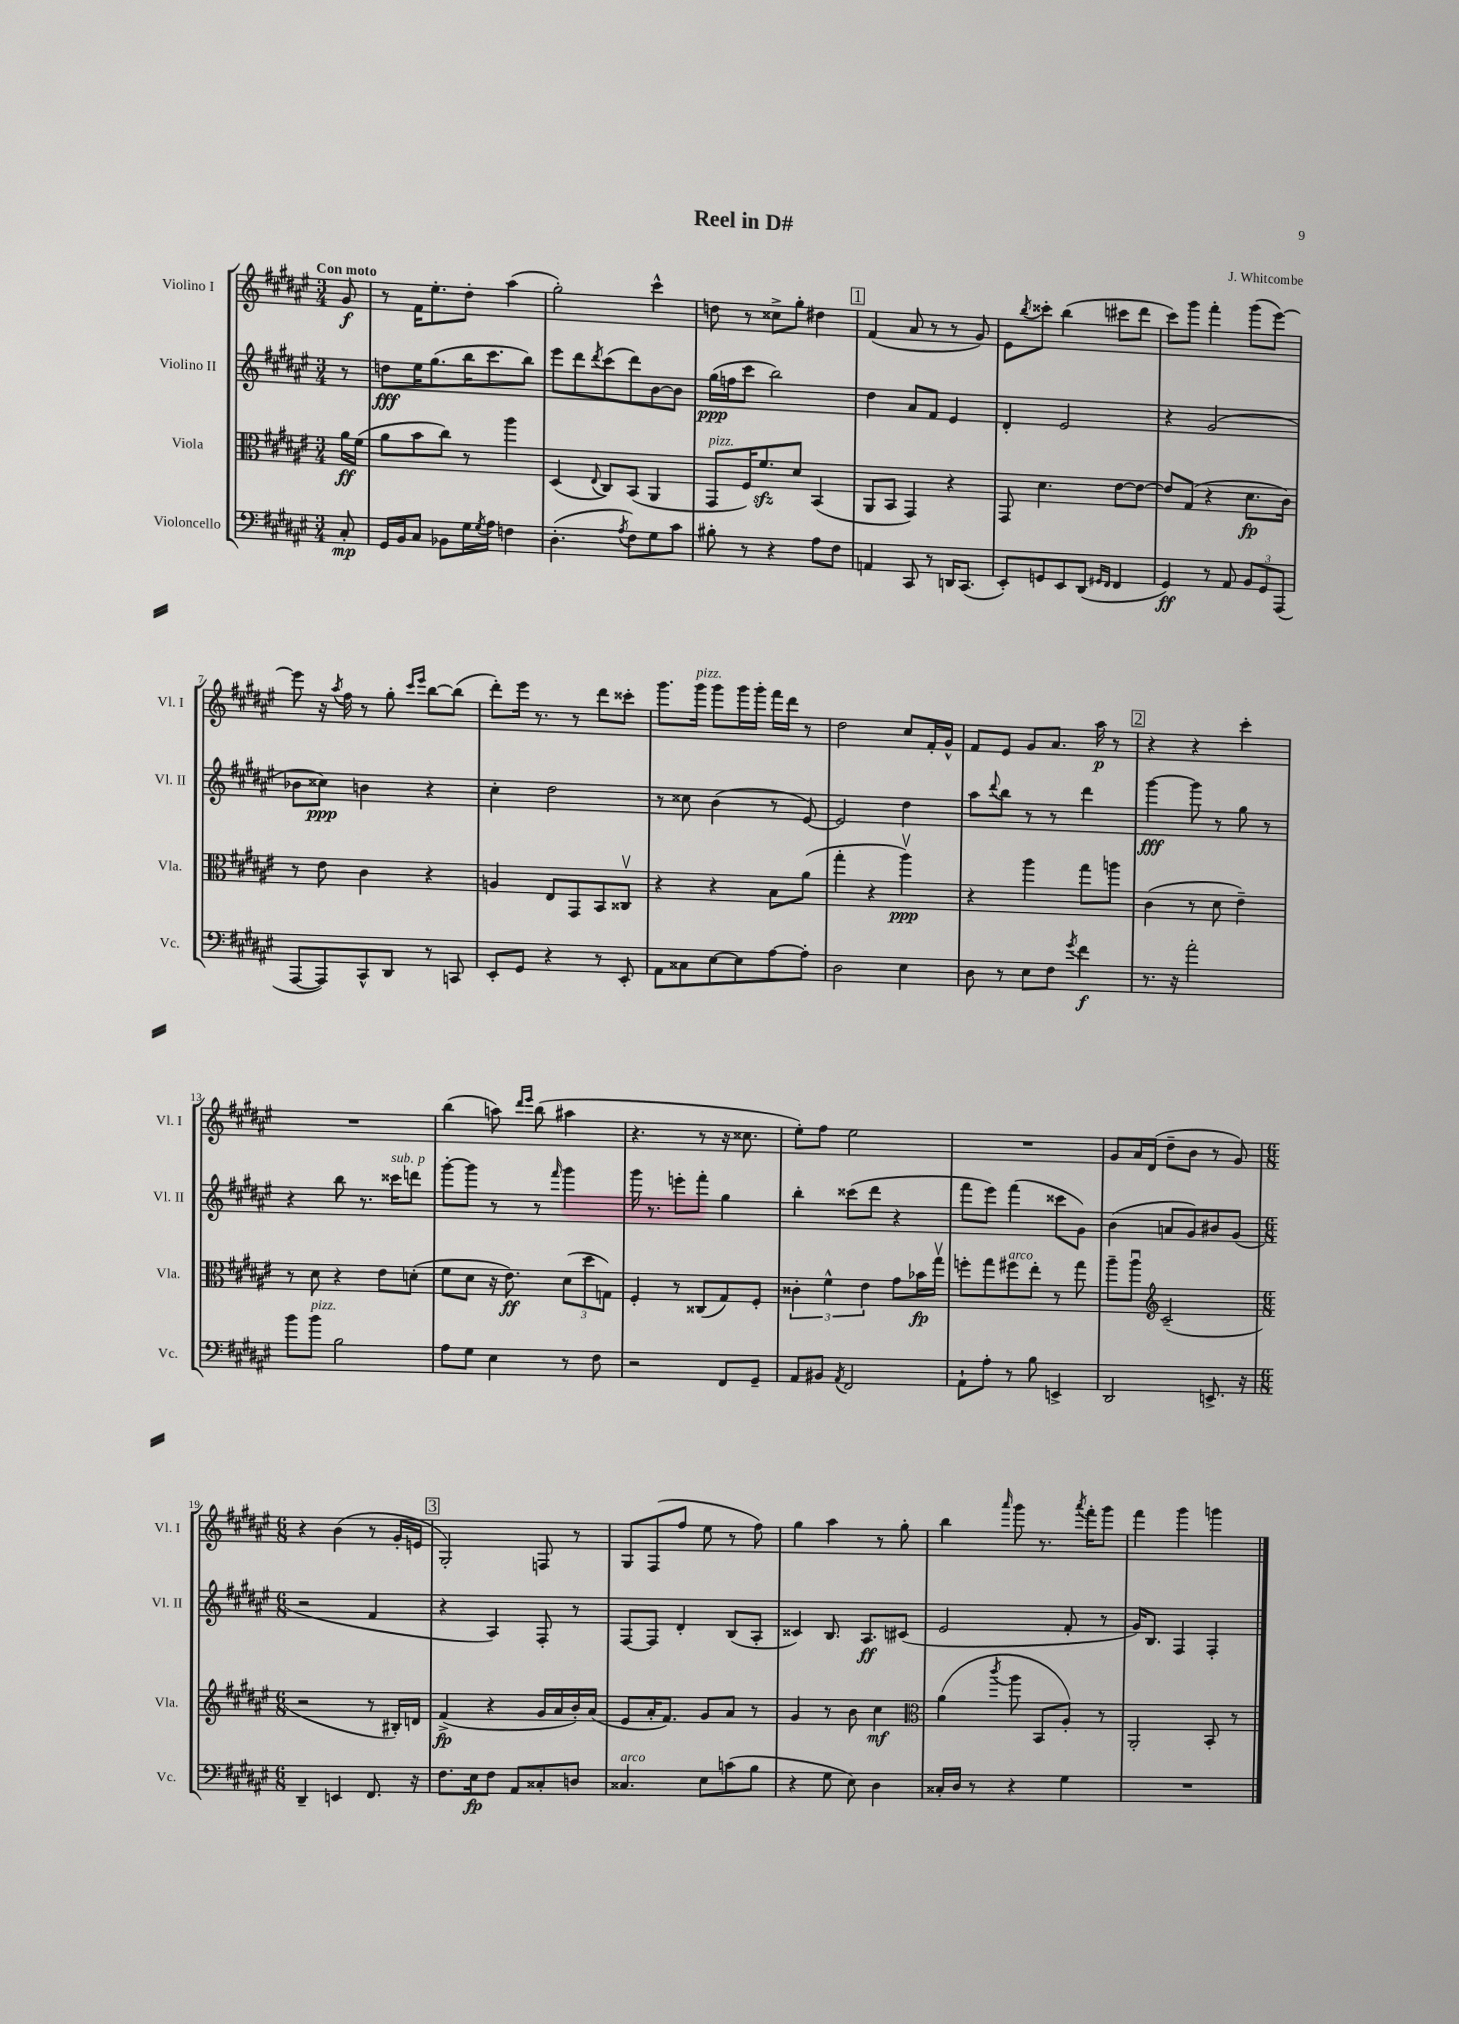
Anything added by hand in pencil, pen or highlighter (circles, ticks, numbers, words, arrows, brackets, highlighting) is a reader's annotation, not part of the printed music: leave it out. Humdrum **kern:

**kern	**kern	**kern	**kern
*staff4	*staff3	*staff2	*staff1
*clefF4	*clefC3	*clefG2	*clefG2
*k[f#c#g#d#a#e#]	*k[f#c#g#d#a#e#]	*k[f#c#g#d#a#e#]	*k[f#c#g#d#a#e#]
*M3/4	*M3/4	*M3/4	*M3/4
8C#'/	16a#\LL	8r	8g#/
.	(16f#\JJ	.	.
=	=	=	=
16GG#/LL	8a#\L	8dd\L	8r
16BB/J	.	.	.
8C#/J	8b\	16ee#\K	16f#\LK
.	.	(8.gg#\	8.ee#'\
8BB-\L	8cc#\J)	.	.
16G#\L	8r	16bb\K	8dd#'\J
8qG#/	.	.	.
16A#\JJ	.	8.ccc#\	.
4F\	4aa#\	.	(4aa#\
.	.	8bb\J)	.
=	=	=	=
(4.D#'\	(4D#/	8eee#\L	2gg#'\)
.	.	8ddd#\	.
.	8qqE#/	8qddd#/	.
.	8C#/L)	(8ccc#\	.
8qA#/	.	.	.
8F#\L)	(8BB/J	8ddd#\)	.
8G#\	4AA#/	[8b\	4ccc#^^\
8c#\J	.	8b\]J	.
=	=	=	=
8B#'\	8GG#/L	(16gg#\LL	8dd\
.	.	16ff\J	.
8r	16F#/K)	8ccc#\J	8r
.	8.f#/	.	.
4r	.	2bb\)	8cc##^\L
.	8d#/J	.	8gg#'\J
8A#\L	(4BB/	.	4dd#\
8F#\J	.	.	.
=	=	=	=
4AA/	8AA#/L	4dd#\	(4f#/
.	8BB/J	.	.
8CC#/	4GG#/)	8a#/L	8a#/
8r	.	8f#/J	8r
16DD/LK	4r	4e#/	8r
(8.CC#/J	.	.	.
.	.	.	8g#/)
=	=	=	=
8EE#'/L)	8GG#/	4d#'/	8e#\L
.	.	.	8qbb/
8GG/	4.d#\	.	8ccc##'\J
8EE#/	.	2e#/	(4bb\
(8DD#/J	.	.	.
16qqGG#/LL	.	.	.
16qqFF#/JJ	.	.	.
4FF#/	[8e#\L	.	8ccc#\L
.	8e#\_J	.	8ddd#\J
=	=	=	=
4GG#/)	8e#/]L	4r	8ccc#\L)
.	(8G#/J	.	8ggg#\J
8r	4r	(2g#/	4fff#'\
8AA#/	.	.	.
12BB/L	8.d#\L	.	(8ggg#\L
12GG#/	.	.	.
.	.	.	[8eee#\J)
(12AAA#/J	.	.	.
.	16c#\Jk)	.	.
=	=	=	=
[8AAA#/L	8r	8b-\L	8eee#\]
8AAA#/])	8e#\	8cc##\J)	16r
.	.	.	8qaa#/
.	.	.	16ff#\
8CC#^^/	4c#\	4b\	8r
8DD#/J	.	.	8gg#'\
.	.	.	16qqccc#/LL
.	.	.	16qqeee#/JJ
8r	4r	4r	[8bb\L
8CC/	.	.	(8bb\]J
=	=	=	=
8EE#'/L	4A/	4cc#'\	8ddd#'\L)
8GG#/J	.	.	16eee#\Jk
.	.	.	8.r
4r	8E#/L	2dd#\	.
.	8GG#/	.	8r
8r	8BB/	.	8ddd#\L
8EE#'/	8C##v/J	.	8ccc##'\J
=	=	=	=
8AA#\L	4r	8r	8.ggg#\L
8C##\	.	8cc##\	.
.	.	.	16ggg#\Jk
[8E#\	4r	(4b\	8ggg#\L
8E#\]	.	.	16ggg#\L
.	.	.	16ggg#'\JJ
[8A#\	8B\L	8r	16fff#\LL
.	.	.	16ddd#\JJ
8A#'\]J	(8a#\J	[8e#/)	8r
=	=	=	=
2D#\	4gg#'\	2e#/]	2dd#\
.	4r	.	.
4E#\	4aa#v\)	4dd#\	8cc#/L
.	.	.	16f#'/L
.	.	.	16g#^^/JJ
=	=	=	=
8D#\	4r	8aa#\L	8f#/L
.	.	8qqddd#/	.
8r	.	8bb\J	8e#/J
8E#\L	4aa#\	8r	8g#/L
8F#\J	.	8r	8.a#/J
8qg#/	.	.	.
4f#\	8gg#\L	4ddd#\	.
.	.	.	16aa#\
.	8aa\J	.	8r
=	=	=	=
8.r	(4c#\	[4ggg#\	4r
16r	.	.	.
2a#'\	8r	8ggg#\]	4r
.	8d#\	8r	.
.	4e#~\)	8gg#\	4ccc#'\
.	.	8r	.
=	=	=	=
8b\L	8r	4r	2.r
8b\J	8d#\	.	.
2B\	4r	8bb\	.
.	.	8.r	.
.	8e#\L	.	.
.	.	16ccc##\LK	.
.	(8d'\J	8ddd\J	.
=	=	=	=
8A#\L	8f#\L	[8ggg#'\L	(4bb\
8G#\J	8d#\J	8ggg#\]J	.
4E#\	16r	8r	8aa\)
.	8.e#\)	.	.
.	.	.	16qqddd#/LL
.	.	.	16qqeee#/JJ
.	.	8r	(8bb\
.	.	16qqfff#/	.
8r	(12d#\L	4ggg#\	4aa#\
.	12dd#\	.	.
8F#\	.	.	.
.	12G\J)	.	.
=	=	=	=
2r	4F#'/	16ggg#\	4.r
.	.	8.r	.
.	8r	8eee'\L	.
.	(8C##/L	8fff#'\J	8r
8FF#/L	8G#/)	4gg#\	16r
.	.	.	8.cc##\
8GG#~/J	8F#'/J	.	.
=	=	=	=
8AA#/L	6c##'\	4bb'\	8ee#'\L)
8BB#/J	.	.	8ff#\J
.	6f#^^\	.	.
8qAA#/	.	.	.
2FF#/	.	(8ccc##\L	2ee#\
.	6e#\	.	.
.	.	8ddd#\J	.
.	8g#\L	4r	.
.	16b-\L	.	.
.	16gg#v\JJ	.	.
=	=	=	=
8AA#`\L	8ff'\L	8fff#\L	2.r
8A#'\J	8gg#\	8eee#\J)	.
8r	8ff#\	(4fff#\	.
8B\	8ee#'\J	.	.
4EE^/	8r	8ccc##\L	.
.	8gg#\	8g#\J)	.
=	=	=	=
2DD#/	8aa#~\L	(4b\	8g#/L
.	8aa#u\J	.	16a#/L
.	.	.	(16d#/JJ
*	*clefG2	*	*
.	(2c#~/	8a/L	8dd#~\L
.	.	8g#/)	8b\J
8.EE^/	.	8b#/	8r
.	.	(8g#/J	8g#/)
16r	.	.	.
=	=	=	=
*M6/8	*M6/8	*M6/8	*M6/8
4DD#~/	2r	2r	4r
4EE/	.	.	(4b\
8.FF#/	8r	4f#/	8r
.	16B#'/LL)	.	16g#'/LL
16r	16d/JJ	.	16e/JJ
=	=	=	=
8.F#\L	(4f#^/	4r	2G#'/)
16E#\k	.	.	.
8F#\J	4r	4A#/)	.
8AA#/L	.	.	.
8C##'/	16g#/LL	8F#'/	8F/
.	16a#/	.	.
8D/J	16b'/)	8r	8r
.	(16a#/JJ	.	.
=	=	=	=
4.C##/	8e#/L	[8F#/L	8G#/L
.	16a#'/K	8F#/]J	(8F#/
.	8.f#/J)	.	.
.	.	4d#'/	8ff#/J
8E#\L	8g#/L	.	8ee#\
(8c\	8a#/J	(8B/L	8r
8B\J	8r	8A#'/J	8ff#\)
=	=	=	=
4r	4g#/	4c##/)	4gg#\
8G#\	8r	8.B/	4aa#\
8E#\)	8b\	.	.
.	.	8.A#/L	.
4D#\	4cc#\	.	8r
.	.	(8c#/J	8gg#'\
=	=	=	=
*	*clefC3	*	*
16C##'/LL	(4a#\	2e#/	4bb\
16D#/JJ	.	.	.
8r	.	.	.
.	8qccc#/	.	16qqaaa#/
4r	8aa#\	.	8ggg#\
.	8BB/L	.	8.r
4G#\	8A#'/J)	8f#'/	.
.	.	.	8qaaa#/
.	.	.	16fff#'\LK
.	8r	8r	8ggg#\J
=	=	=	=
2.r	2AA#'/	16g#/LK)	4fff#\
.	.	8.B/J	.
.	.	4F#/	4ggg#\
.	8BB'/	4F#'/	4ggg\
.	8r	.	.
==	==	==	==
*-	*-	*-	*-
